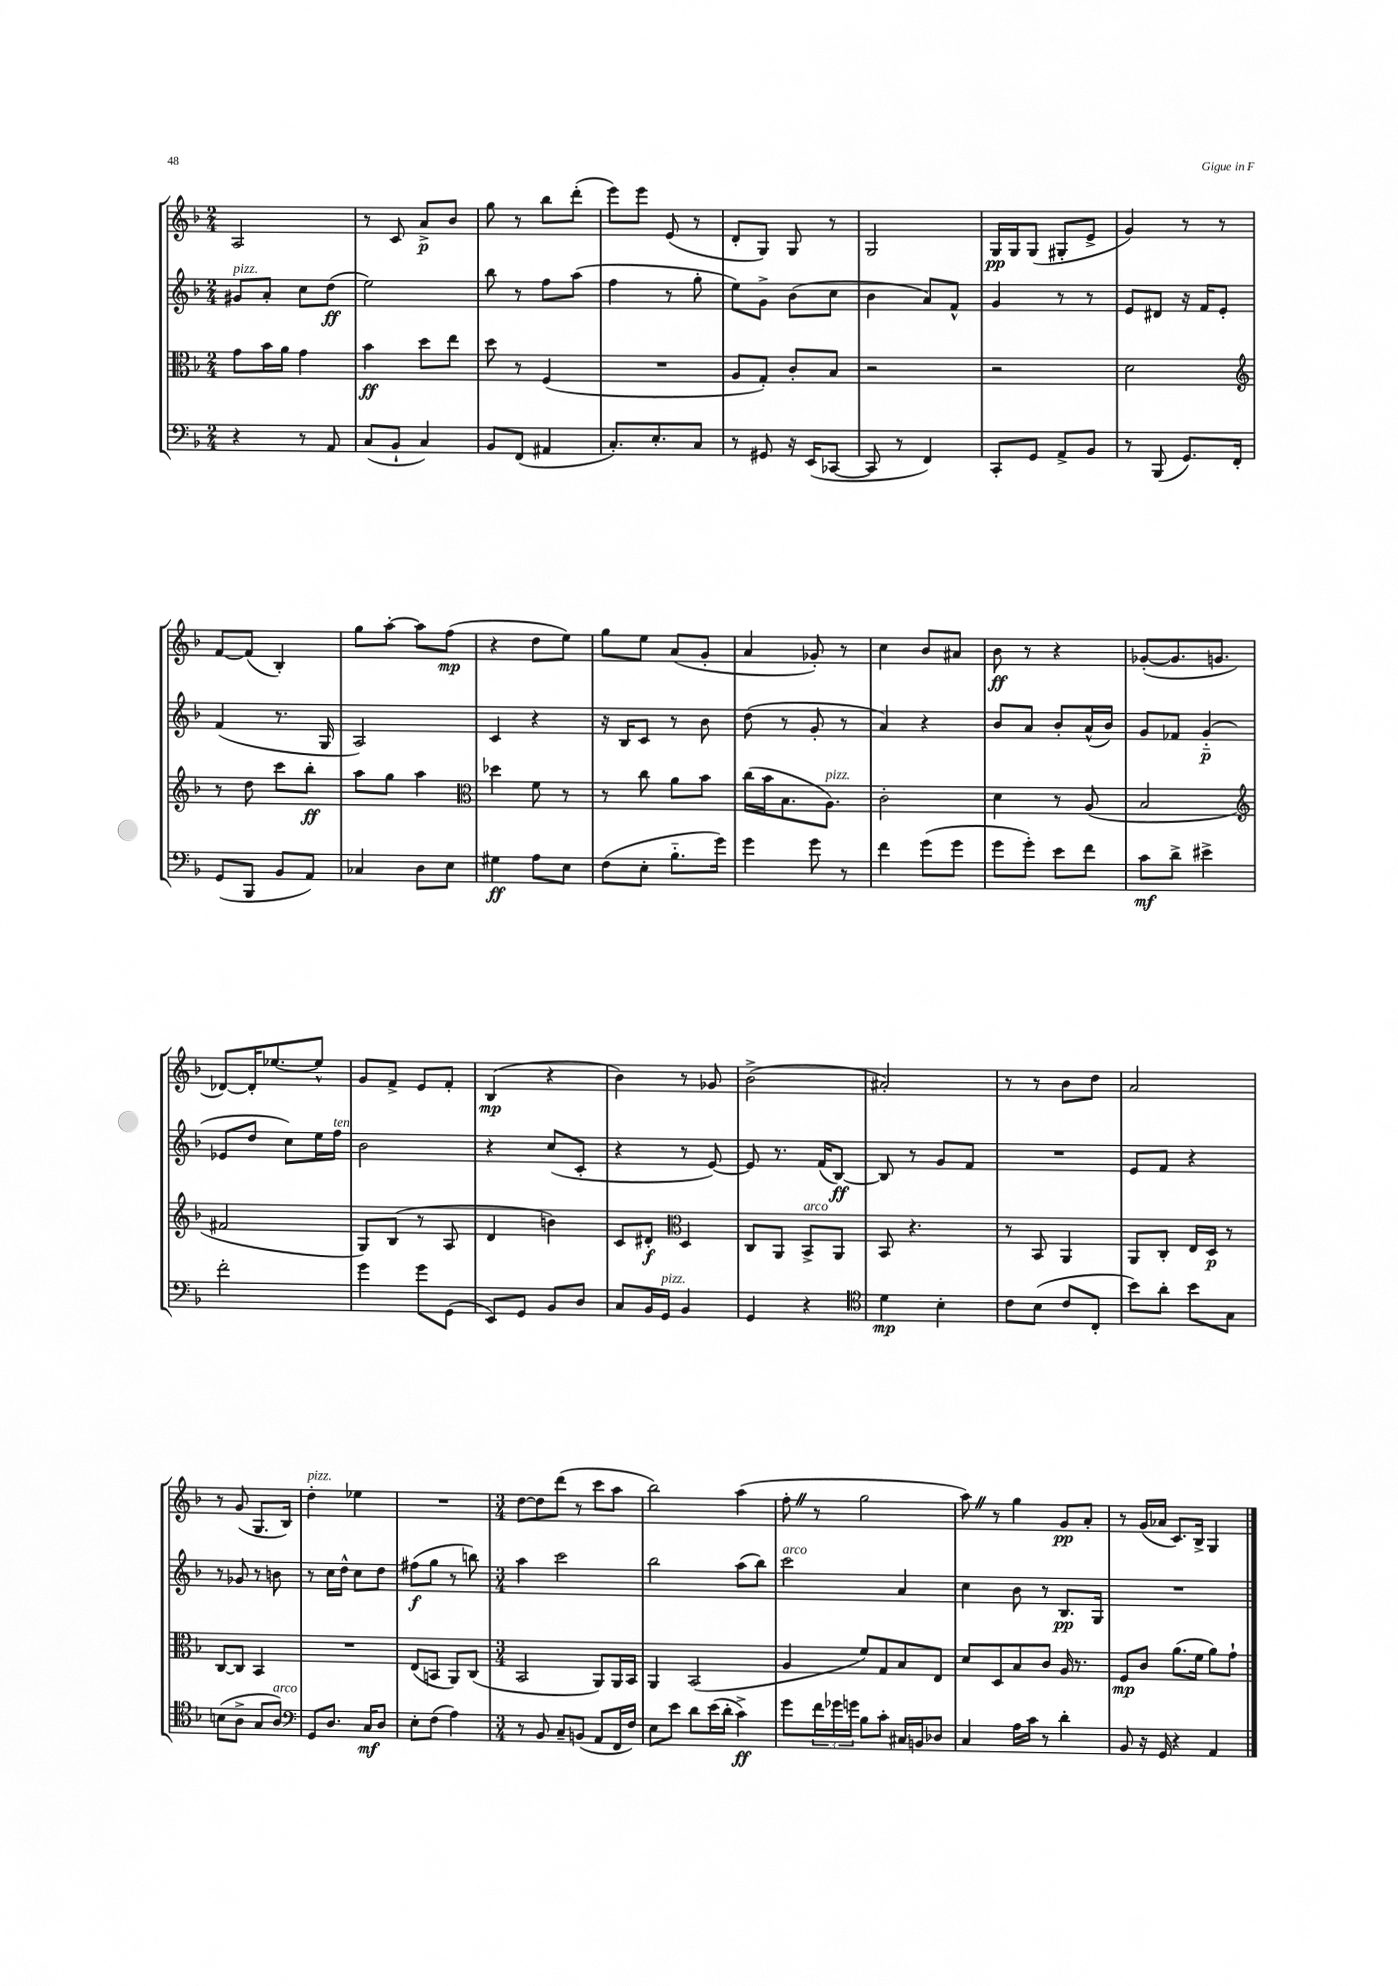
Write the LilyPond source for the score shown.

<<
\new StaffGroup <<
\new Staff = "s0" {
    \clef treble \key f \major \numericTimeSignature \time 2/4
    a2 |
    r8 c'8 a'8->\p bes'8 |
    g''8 r8 bes''8 d'''8-.( |
    e'''8) e'''8 e'8( r8 |
    d'8-. g8) g8 r8 |
    g2 |
    g16\pp g16 g8( gis8-. e'8-> |
    g'4) r8 r8 |
    f'8~ f'8( bes4-.) |
    g''8 a''8~-. a''8 f''8\mp( |
    r4 d''8 e''8) |
    g''8 e''8 a'8( g'8-. |
    a'4 ges'8-.) r8 |
    c''4 bes'8 ais'8 |
    bes'8\ff r8 r4 |
    ges'8~-.( ges'8. g'8. |
    des'8~) des'16-. ees''8.~ ees''8-^ |
    g'8 f'8-> e'8 f'8-. |
    bes4\mp( r4 |
    bes'4) r8 ges'8 |
    bes'2->( |
    ais'2-.) |
    r8 r8 bes'8 d''8 |
    a'2 |
    r8 g'8( g8. bes16) |
    d''4-.^\markup { \italic "pizz." } ees''4 |
    R2 |
    \numericTimeSignature \time 3/4 d''8~ d''8 d'''8( r8 c'''8 a''8 |
    bes''2) a''4( |
    f''8-. \once \override BreathingSign.text = \markup { \musicglyph "scripts.caesura.straight" } \breathe r8 g''2 |
    a''8) \once \override BreathingSign.text = \markup { \musicglyph "scripts.caesura.straight" } \breathe r8 g''4 g'8\pp a'8-. |
    r8 g'16( aes'16 c'8.) bes16-> g4 \bar "|." |
}
\new Staff = "s1" {
    \clef treble \key f \major \numericTimeSignature \time 2/4
    gis'8^\markup { \italic "pizz." } a'8-. c''8 d''8\ff( |
    e''2) |
    bes''8 r8 f''8 a''8( |
    f''4 r8 g''8-. |
    e''8) g'8-> bes'8( c''8 |
    bes'4 a'8) f'8-^ |
    g'4 r8 r8 |
    e'8 dis'8 r16 f'16 e'8-. |
    f'4( r8. g16 |
    a2) |
    c'4 r4 |
    r16 bes16 c'8 r8 bes'8 |
    d''8( r8 g'8-. r8 |
    a'4) r4 |
    bes'8 a'8 bes'8-. a'16-^( bes'16) |
    g'8 fes'8 g'4-_\p( |
    ees'8 d''8 c''8) e''16 f''16^\markup { \italic "ten." } |
    bes'2 |
    r4 c''8( c'8-. |
    r4 r8 e'8~) |
    e'8 r8. f'16( bes8~\ff) |
    bes8 r8 g'8 f'8 |
    R2 |
    e'8 f'8 r4 |
    r8 ges'8 r8 b'8 |
    r8 c''16 d''16-^ c''8 d''8 |
    fis''8\f( g''8 r8 b''8) |
    \numericTimeSignature \time 3/4 a''4 c'''2 |
    bes''2 a''8( bes''8) |
    c'''2^\markup { \italic "arco" } a'4 |
    c''4 bes'8 r8 bes8.\pp g16 |
    R2. \bar "|." |
}
\new Staff = "s2" {
    \clef alto \key f \major \numericTimeSignature \time 2/4
    g'8 bes'16 a'16 g'4 |
    bes'4\ff d''8 e''8 |
    d''8 r8 f4( |
    R2 |
    a8 g8-.) c'8-. bes8 |
    r2 |
    r2 |
    d'2 |
    \clef treble r8 d''8 c'''8 bes''8-.\ff |
    a''8 g''8 a''4 |
    \clef alto des''4 f'8 r8 |
    r8 c''8 a'8 bes'8 |
    c''16( bes'16 bes8. a8.^\markup { \italic "pizz." }) |
    c'2-. |
    d'4 r8 a8( |
    bes2 |
    \clef treble fis'2 |
    g8) bes8( r8 a8 |
    d'4 b'4) |
    c'8 dis'8-.\f \clef alto d4 |
    c8 a,8 bes,8->^\markup { \italic "arco" } a,8 |
    bes,8 r4. |
    r8 bes,8 a,4 |
    a,8 c8-. e16 d16\p r8 |
    c8~ c8 bes,4 |
    R2 |
    e8( b,8 a,8) c8( |
    \numericTimeSignature \time 3/4 bes,2 a,8) a,16 bes,16 |
    a,4 bes,2( |
    a4 f'8) g8 bes8 e8 |
    d'8 d8 bes8 c'8 a16 r8. |
    f8\mp c'8 a'8.( f'16 a'8) g'8-! \bar "|." |
}
\new Staff = "s3" {
    \clef bass \key f \major \numericTimeSignature \time 2/4
    r4 r8 a,8 |
    c8( bes,8-! c4) |
    bes,8 f,8( ais,4 |
    c8.-.) e8.-. c8 |
    r8 gis,8 r16 e,16( ces,8~ |
    ces,8 r8 f,4) |
    c,8-. g,8 a,8-> bes,8 |
    r8 bes,,8( g,8.) f,16-. |
    g,8( bes,,8 bes,8 a,8) |
    ces4 d8 e8 |
    gis4\ff a8 e8 |
    f8( e8-. bes8.-_ g'16) |
    g'4 g'8 r8 |
    f'4 g'8( g'8 |
    g'8 g'8-.) e'8 f'8 |
    c'8\mf d'8-> eis'4-> |
    f'2-. |
    g'4 g'8 g,8( |
    e,8) g,8 bes,8 d8 |
    c8 bes,16 g,16^\markup { \italic "pizz." } bes,4 |
    g,4 r4 |
    \clef tenor d'4\mp bes4-. |
    c'8 bes8( c'8 c8-. |
    bes'8) a'8-. bes'8 g8 |
    b8( a8-> g8 a8^\markup { \italic "arco" }) |
    \clef bass g,8 d8. c16\mf d8 |
    e8-. f8( a4) |
    \numericTimeSignature \time 3/4 r8 bes,8 c8-- b,8( a,8 f,16 f16) |
    e8 e'8 d'8 e'16( d'16-. c'4->\ff) |
    g'8 \tuplet 3/2 { f'16 ges'16 g'16 } bes8 c'8-. cis16 b,16 des8 |
    c4 a16 c'16 r8 d'4-. |
    bes,8 r16 g,16 r4 a,4 \bar "|." |
}
>>
>>
\layout { \context { \Score \remove "Bar_number_engraver" } }
